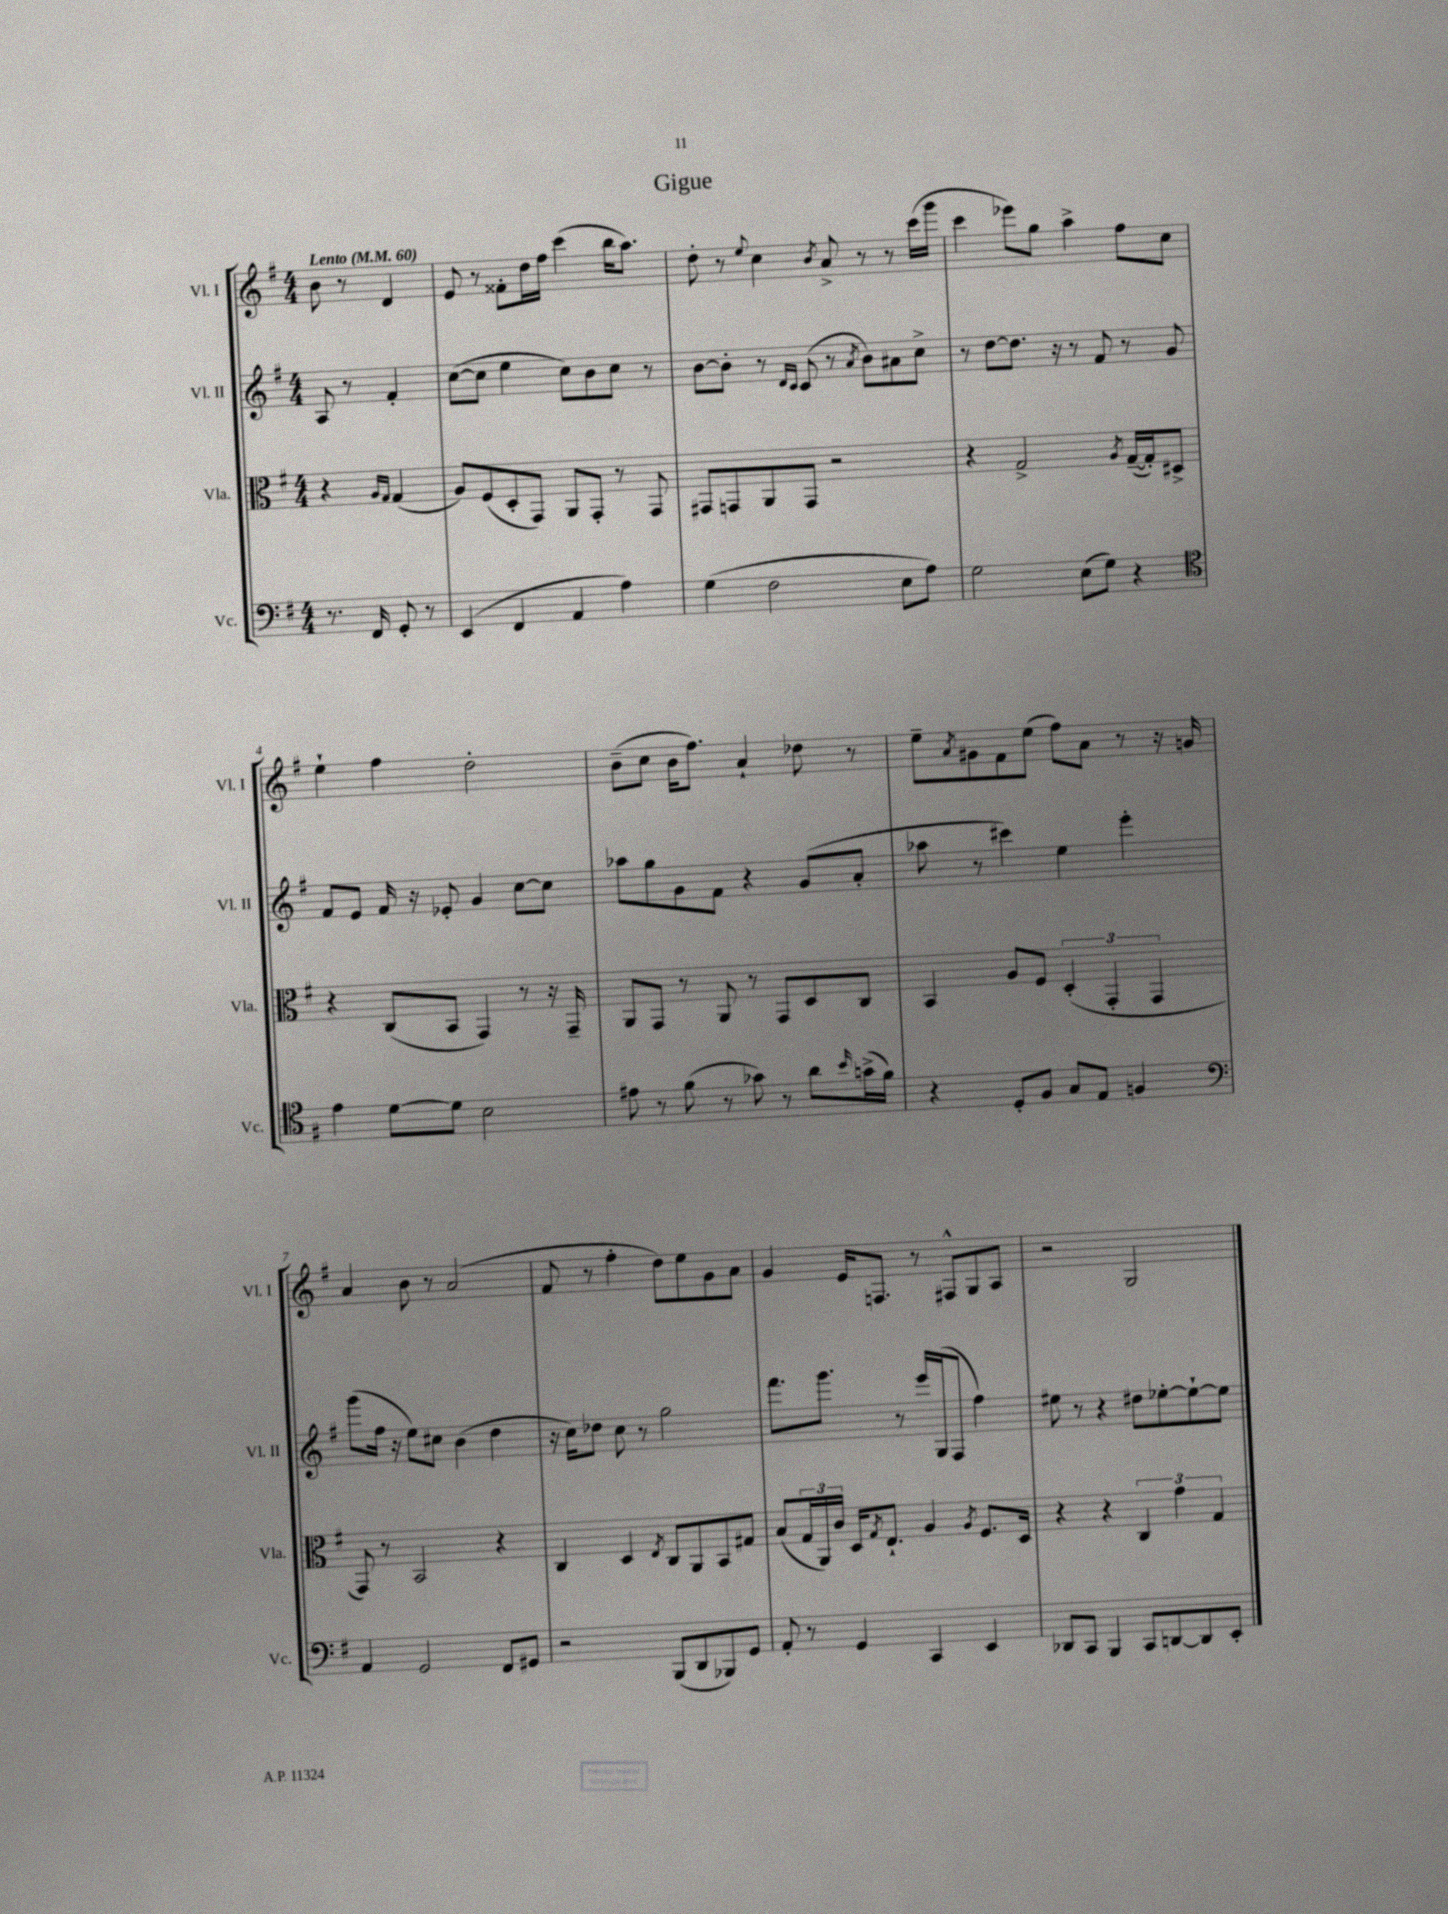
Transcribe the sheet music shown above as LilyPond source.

\header { title = "Gigue" }
<<
\new StaffGroup <<
\new Staff = "s0" \with { instrumentName = "Vl. I" shortInstrumentName = "Vl. I" } {
    \clef treble \key g \major \numericTimeSignature \time 4/4 \partial 2 \tempo "Lento" 4 = 60
    b'8 r8 d'4 |
    e'8 r8 fisis'8-. d''16 fis''16 c'''4( b''16 a''8.) |
    d''8-. r8 \appoggiatura { e''8 } c''4 \acciaccatura { b'8 } a'8-> r8 r8 c'''16( g'''16 |
    c'''4 ees'''8) g''8 a''4-> fis''8 c''8 |
    e''4-! fis''4 d''2-. |
    b'8--( c''8 b'16 fis''8.) a'4-! des''8 r8 |
    e''8-- \acciaccatura { a'8 } gis'8 fis'8 e''8( fis''8) a'8 r8 r16 g'16 |
    a'4 b'8 r8 a'2( |
    fis'8 r8 fis''4-. d''8) e''8 g'8 a'8 |
    g'4 e'16 f8. r8 fis8-^ g8 a8 |
    r2 g2 \bar "|." |
}
\new Staff = "s1" \with { instrumentName = "Vl. II" shortInstrumentName = "Vl. II" } {
    \clef treble \key g \major \numericTimeSignature \time 4/4 \partial 2
    a8 r8 fis'4-. |
    c''8~( c''8 e''4 c''8) b'8 c''8 r8 |
    b'8~ b'8-. r8 \grace { d'16 c'16 } c'8( r8 \acciaccatura { a'8 } b'8) ais'8 c''8-> |
    r8 d''8~ d''8. r16 r8 fis'8 r8 g'8 |
    fis'8 e'8 fis'16 r16 ees'8-. g'4 c''8~ c''8 |
    aes''8 g''8 g'8 fis'8 r4 g'8( a'8-. |
    aes''8 r8 cis'''4) e''4 e'''4-. |
    g'''8( fis''16 r16 e''8) cis''8 b'4( d''4 |
    r16 c''16) des''8 c''8 r8 g''2 |
    fis'''8. g'''8. r8 e'''16 g16( fis8 fis''4) |
    eis''8 r8 r4 dis''8 ees''8~-. ees''8~-! ees''8 \bar "|." |
}
\new Staff = "s2" \with { instrumentName = "Vla." shortInstrumentName = "Vla." } {
    \clef alto \key g \major \numericTimeSignature \time 4/4 \partial 2
    r4 \grace { a16 g16 } g4( |
    a8) fis8( d8-. g,8) a,8 g,8-. r8 g,8 |
    gis,8 g,8 a,8 g,8 r2 |
    r4 g2-> \acciaccatura { a8 } g16~--( g16-.) dis8-> |
    r4 c8( b,8 g,4) r8 r16 g,16-- |
    a,8 g,8 r8 a,8 r8 g,8 d8 c8 |
    b,4 a8 fis8 \tuplet 3/2 { d4-.( g,4-. g,4 } |
    g,8) r8 b,2 r4 |
    c4 d4 \acciaccatura { e8 } c8 a,8 b,8 gis8 |
    b8( \tuplet 3/2 { g16 a,16) c'16 } d16 \acciaccatura { g8 } e8.-! a4 \acciaccatura { a8 } fis8. d16 |
    r4 r4 \tuplet 3/2 { c4 g'4 g4 } \bar "|." |
}
\new Staff = "s3" \with { instrumentName = "Vc." shortInstrumentName = "Vc." } {
    \clef bass \key g \major \numericTimeSignature \time 4/4 \partial 2
    r8. fis,16 g,8-. r8 |
    e,4( fis,4 a,4 a4) |
    g4( fis2 e8 a8) |
    g2 e8( g8) r4 |
    \clef tenor e'4 d'8~ d'8 b2 |
    eis'8 r8 fis'8( r8 ges'8) r8 a'8 \grace { b'16 } g'16->( fis'16) |
    r4 d8-. fis8 g8 e8 f4 |
    \clef bass a,4 g,2 fis,8 gis,8 |
    r2 b,,8( d,8 bes,,8) g,8 |
    a,8-. r8 g,4 c,4 e,4 |
    des,8 c,8 b,,4 c,8 d,8~ d,8 e,8-. \bar "|." |
}
>>
>>
